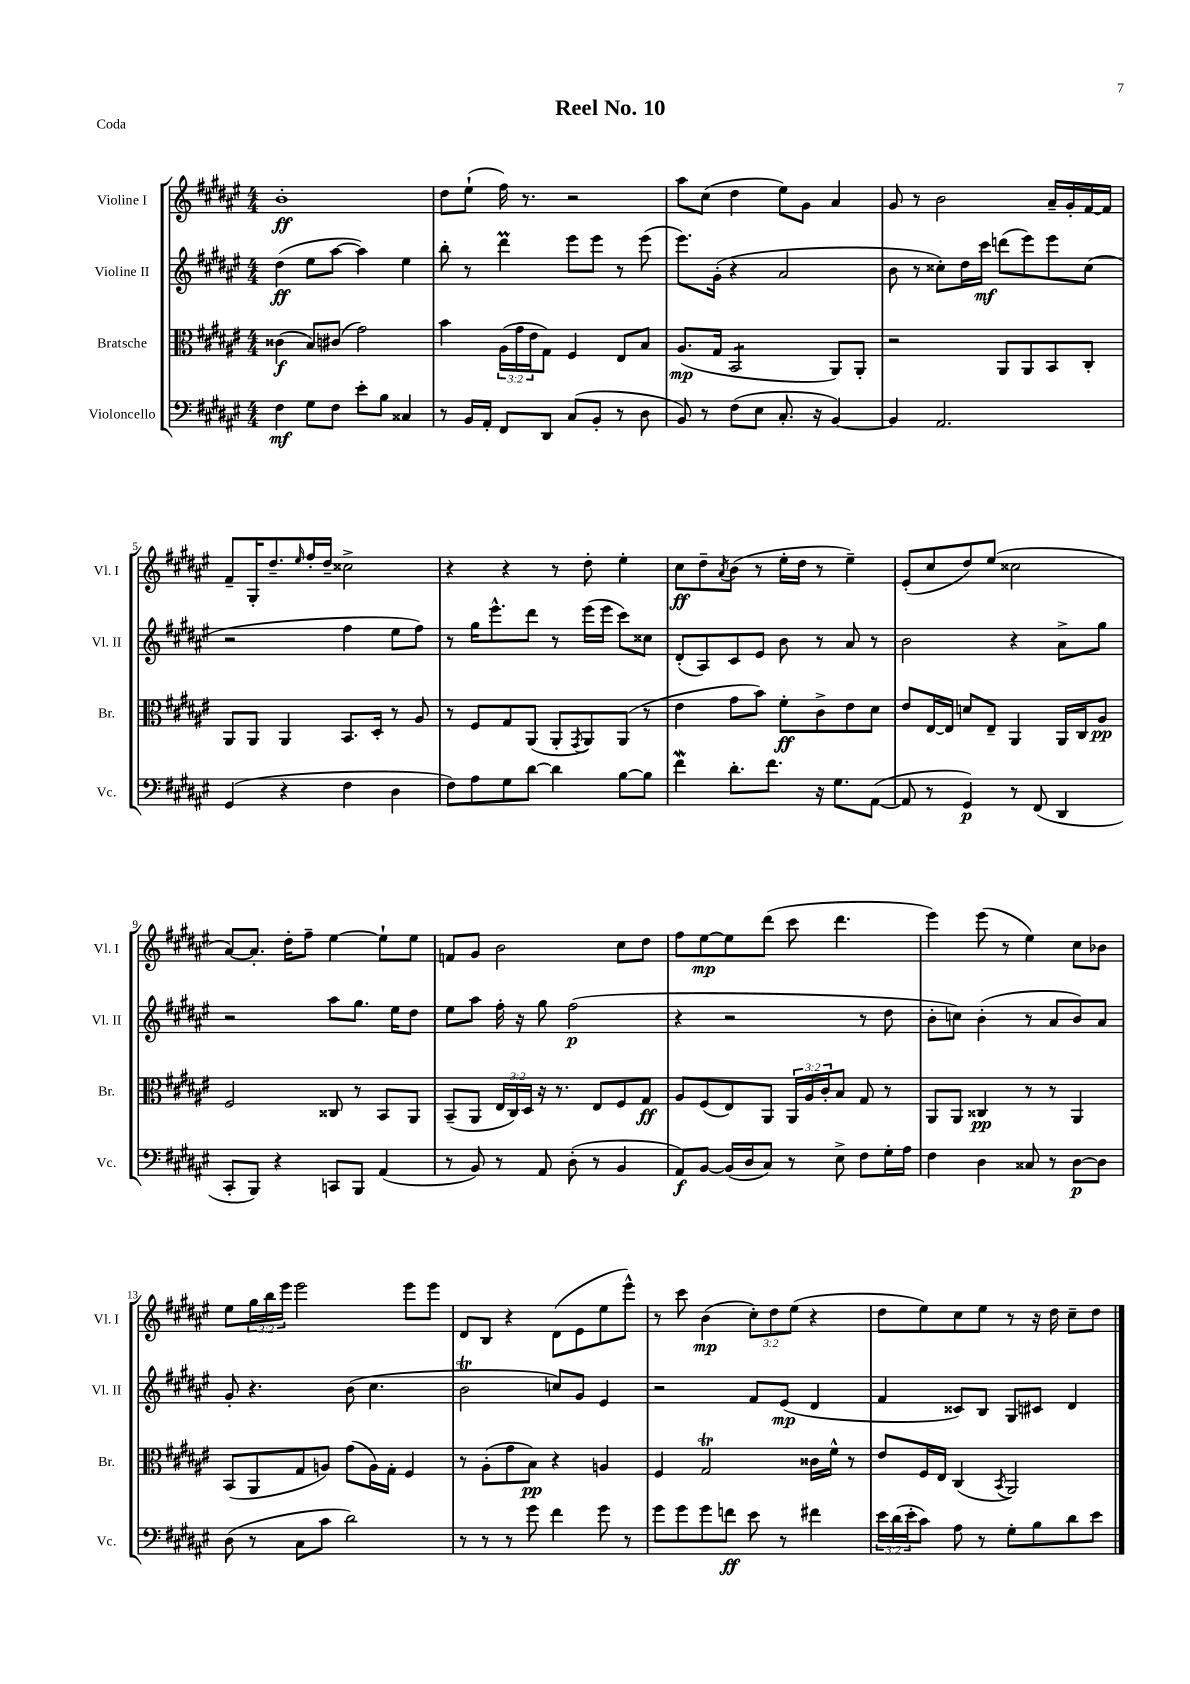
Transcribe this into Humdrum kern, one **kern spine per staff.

**kern	**kern	**kern	**kern
*staff4	*staff3	*staff2	*staff1
*clefF4	*clefC3	*clefG2	*clefG2
*k[f#c#g#d#a#e#]	*k[f#c#g#d#a#e#]	*k[f#c#g#d#a#e#]	*k[f#c#g#d#a#e#]
*M4/4	*M4/4	*M4/4	*M4/4
4F#\	(4c##\	(4dd#\	1b'
8G#\L	8B/L)	8ee#\L	.
8F#\J	(8c#/J	[8aa#\J	.
8e#'\L	2g#\)	4aa#\])	.
8B\J	.	.	.
4C##/	.	4ee#\	.
=	=	=	=
8r	4b\	8bb'\	8dd#\L
16BB/LL	.	8r	(8ee#`\J
16AA#'/JJ	.	.	.
8FF#/L	(24A#\LL	4ddd#\	16ff#\)
.	24g#\	.	.
.	.	.	8.r
.	24e#\J	.	.
8DD#/J	8G#\J)	.	.
(8C#/L	4F#/	8eee#\L	2r
8BB'/J	.	8eee#\J	.
8r	8E#/L	8r	.
8D#\	8B/J	(8eee#\	.
=	=	=	=
8BB/)	(8.A#/L	8.eee#\L)	8aa#\L
8r	.	.	(8cc#\J
.	16G#/Jk	(16g#'\Jk	.
(8F#\L	2BB/	4r	4dd#\
8E#\J	.	.	.
8.C#'/	.	2a#/	8ee#\L)
.	.	.	8g#\J
16r	.	.	.
[4BB/)	8AA#/L)	.	4a#/
.	8AA#'/J	.	.
=	=	=	=
4BB/]	2r	8b\	8g#/
.	.	8r	8r
2.AA#/	.	8cc##'\L)	2b\
.	.	16dd#\L	.
.	.	16ccc#\JJ	.
.	8AA#/L	(8ddd\L	.
.	8AA#/	8eee#\)	.
.	8BB/	8eee#\	16a#~/LL
.	.	.	16g#'/
.	8C#'/J	(8cc##\J	[16f#/
.	.	.	16f#/]JJ
=	=	=	=
(4GG#/	8AA#/L	2r	8f#~/L
.	8AA#/J	.	16G#'/K
.	.	.	8.dd#~/
4r	4AA#/	.	.
.	.	.	16qqee#/
.	.	.	16ff#'/L
.	.	.	16dd#~/JJ
4F#\	8.BB/L	4ff#\	2cc##^\
.	16D#'/Jk	.	.
4D#\	8r	8ee#\L	.
.	8A#/	8ff#\J)	.
=	=	=	=
8F#\L)	8r	8r	4r
8A#\	8F#/L	16gg#\LK	.
.	.	8.eee#^^\	.
8G#\	8G#/	.	4r
[8d#\J	(8AA#/J	8ddd#\J	.
4d#\]	8AA#'/L	8r	8r
.	8qGG#/	.	.
.	8AA#/)	(16eee#\LL	8dd#'\
.	.	16eee#\JJ	.
[8B\L	(8AA#/J	8ccc#\L)	4ee#'\
8B\]J	8r	8cc##\J	.
=	=	=	=
4f#\	4e#\	(8d#'/L	8cc#\L
.	.	8A#/)	8dd#~\
.	.	.	8qa#/
8.d#'\L	8g#\L	8c#/	(8b\J
.	8b\J)	8e#/J	8r
8.f#\J	.	.	.
.	8f#'\L	8b\	16ee#'\LL
.	.	.	16dd#\JJ
16r	8c#^\	8r	8r
8.G#\L	.	.	.
.	8e#\	8a#/	4ee#~\)
([8AA#\J	8d#\J	8r	.
=	=	=	=
8AA#/]	8e#/L	2b\	(8e#'/L
8r	[16E#/L	.	8cc#/
.	16E#/]JJ	.	.
4GG#/)	8d/L	.	8dd#/)
.	8E#~/J	.	(8ee#/J
8r	4AA#/	4r	2cc##\
(8FF#/	.	.	.
4DD#/	16AA#/LL	8a#^\L	.
.	16C#/J	.	.
.	8A#/J	8gg#\J	.
=	=	=	=
8CC#'/L	2F#/	2r	[8a#/L)
8BBB/J)	.	.	8.a#'/]J
4r	.	.	.
.	.	.	16dd#'\LK
.	.	.	8ff#~\J
8CC/L	8C##/	8aa#\L	[4ee#\
8BBB/J	8r	8.gg#\J	.
(4AA#/	8BB/L	.	8ee#`\]L
.	.	16ee#\LK	.
.	8AA#/J	8dd#\J	8ee#\J
=	=	=	=
8r	(8BB~/L	8ee#\L	8f/L
8BB/)	8AA#/J	8aa#\J	8g#/J
8r	24E#/LL	16ff#'\	2b\
.	24C#/)	.	.
.	.	16r	.
.	24D#/JJ	.	.
8AA#/	16r	8gg#\	.
.	8.r	.	.
(8D#'\	.	(2ff#\	.
8r	8E#/L	.	.
4BB/	8F#/	.	8cc#\L
.	8G#/J	.	8dd#\J
=	=	=	=
8AA#/L)	8A#/L	4r	8ff#\L
[8BB/J	(8F#/	.	[8ee#\
(16BB/]LL	8E#/)	2r	8ee#\]
16D#/J	.	.	.
8C#/J)	8AA#/J	.	(8ddd#\J
8r	24AA#/LL	.	8ccc#\
.	24A#/	.	.
.	24c#'/J	.	.
8E#^\	8B/J	.	4.ddd#\
8F#\L	8G#/	8r	.
16G#'\L	8r	8dd#\	.
16A#\JJ	.	.	.
=	=	=	=
4F#\	8AA#/L	8b'\L	4eee#\)
.	8AA#/J	8cc\J)	.
4D#\	4C##/	(4b'\	(8eee#\
.	.	.	8r
8C##/	8r	8r	4ee#\)
8r	8r	8a#/L	.
[8D#\L	4AA#/	8b/)	8cc#\L
8D#\]J	.	8a#/J	8b-\J
=	=	=	=
(8D#\	(8BB/L	8g#'/	8ee#\L
8r	8AA#/	4.r	24gg#\L
.	.	.	24bb\
.	.	.	24eee#\JJ
8C#\L	8G#/	.	2eee#\
8c#\J	8A/J)	.	.
2d#\)	(8g#\L	(8b\	.
.	16A\L)	4.cc#\	.
.	16G#'\JJ	.	.
.	4F#/	.	8eee#\L
.	.	.	8eee#\J
=	=	=	=
8r	8r	2b\	8d#/L
8r	(8A#'\L	.	8B/J
8r	8g#\	.	4r
8g#\	8B\J)	.	.
4f#\	4r	8cc/L)	(8d#\L
.	.	8g#/J	8e#\
8g#\	4A/	4e#/	8ee#\
8r	.	.	8eee#^^\J)
=	=	=	=
8g#\L	4F#/	2r	8r
8g#\	.	.	8ccc#\
8g#\	2G#/	.	(4b\
8f\J	.	.	.
8e#\	.	8f#/L	12cc#'\L)
.	.	.	12dd#\
8r	.	(8e#/J	.
.	.	.	(12ee#\J
4f#\	16c##\LL	4d#/	4r
.	16f#^^\JJ	.	.
.	8r	.	.
=	=	=	=
24e#\LL	8e#/L	4f#/	8dd#\L
(24d#\	.	.	.
24e#'\J	.	.	.
8c#\J)	16F#/L	.	8ee#\)
.	16E#/JJ	.	.
8A#\	(4C#/	8c##/L)	8cc#\
8r	.	8B/J	8ee#\J
.	8qBB/	.	.
8G#'\L	2AA#/)	8G#/L	8r
8B\	.	8c#/J	16r
.	.	.	16dd#\
8d#\	.	4d#/	8cc#~\L
8e#\J	.	.	8dd#\J
==	==	==	==
*-	*-	*-	*-
